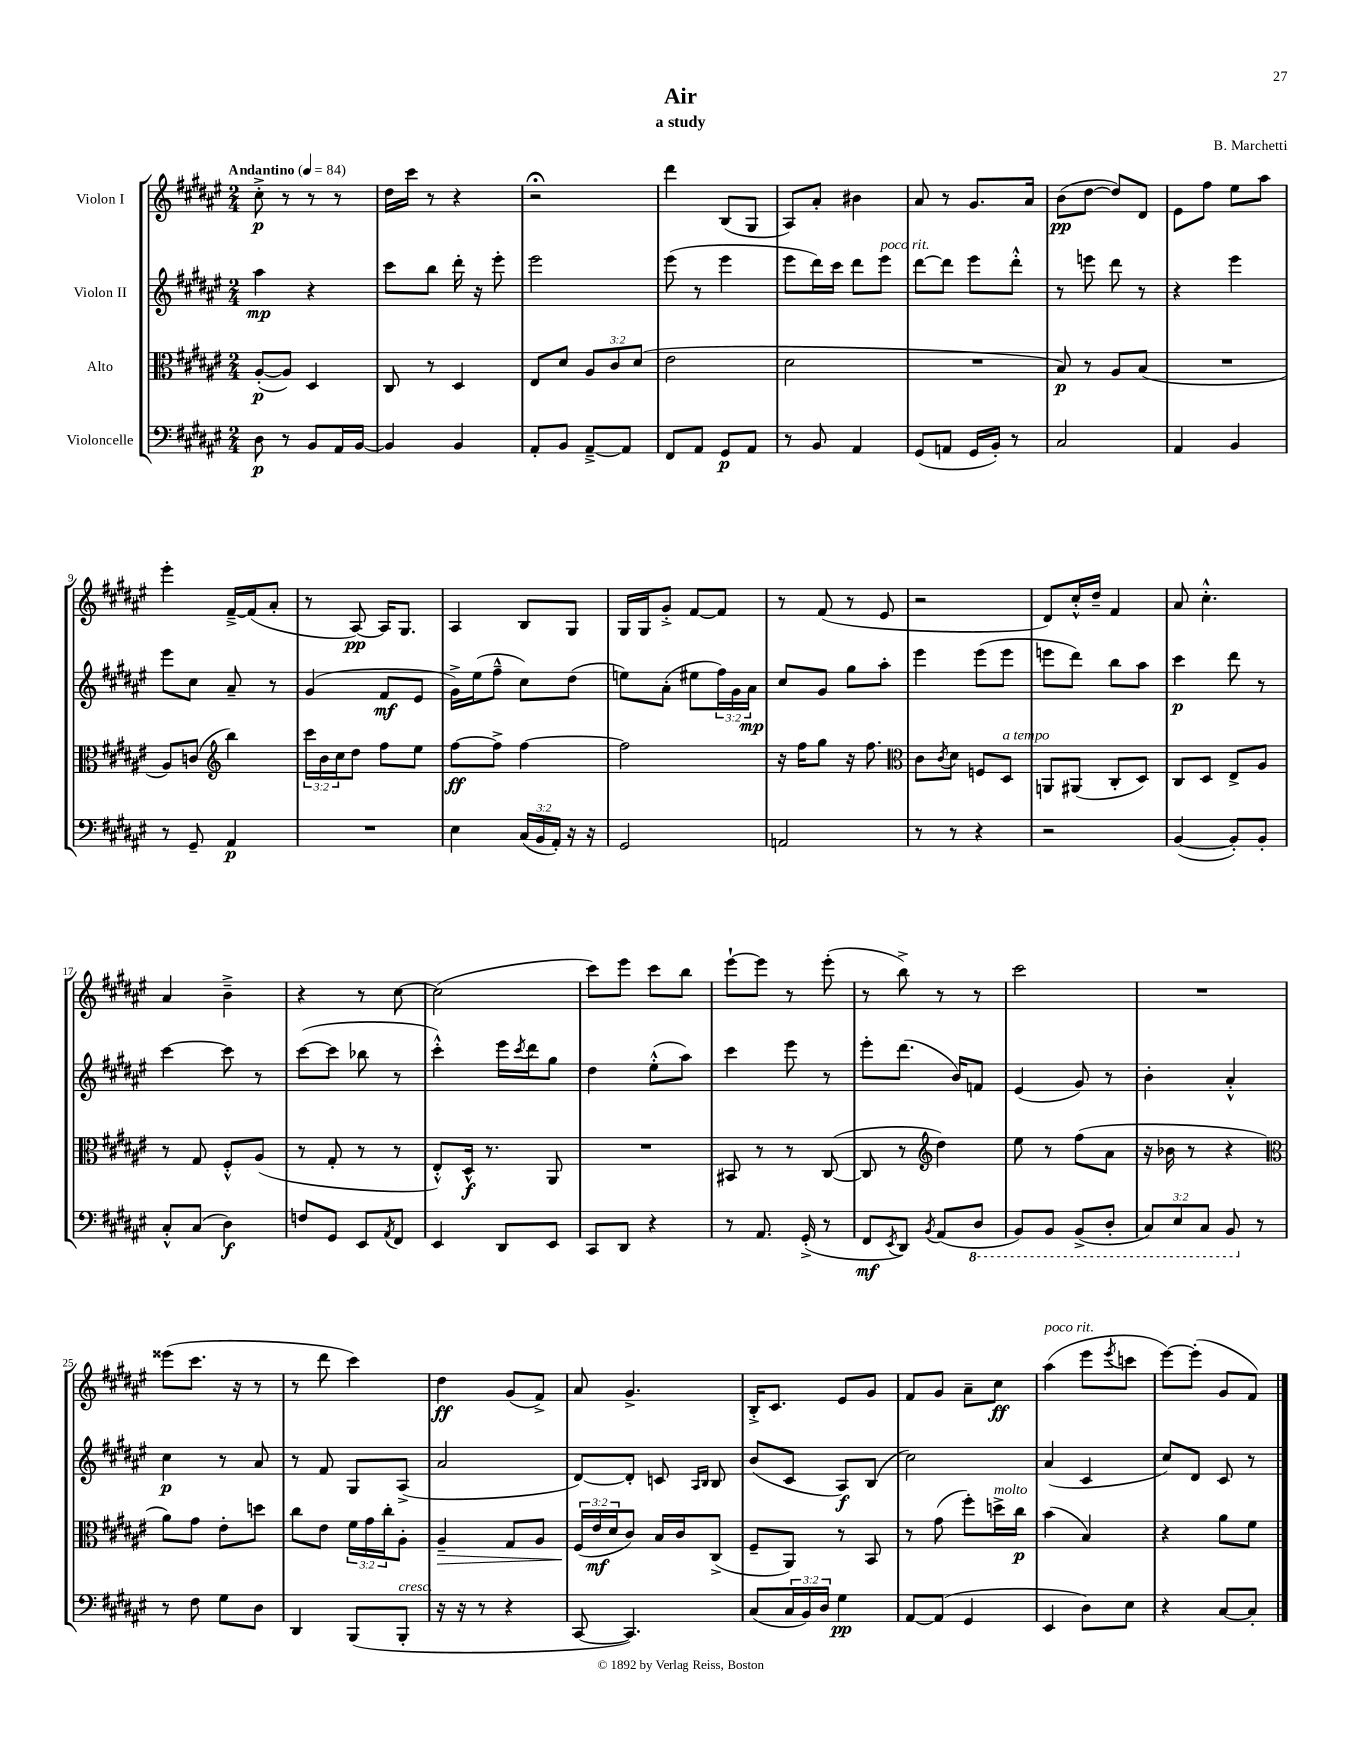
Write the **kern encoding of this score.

**kern	**kern	**kern	**kern
*staff4	*staff3	*staff2	*staff1
*clefF4	*clefC3	*clefG2	*clefG2
*k[f#c#g#d#a#e#]	*k[f#c#g#d#a#e#]	*k[f#c#g#d#a#e#]	*k[f#c#g#d#a#e#]
*M2/4	*M2/4	*M2/4	*M2/4
*MM84	*MM84	*MM84	*MM84
8D#\	([8A#'/L	4aa#\	8cc#'^\
8r	8A#/]J)	.	8r
8BB/L	4D#/	4r	8r
16AA#/L	.	.	8r
[16BB/JJ	.	.	.
=	=	=	=
4BB/]	8C#/	8ccc#\L	16dd#\LL
.	.	.	16ccc#\JJ
.	8r	8bb\J	8r
4BB/	4D#/	16ddd#'\	4r
.	.	16r	.
.	.	8eee#'\	.
=	=	=	=
8AA#'/L	8E#/L	2eee#\	2r;
8BB/J	8d#/J	.	.
[8AA#~^/L	12A#/L	.	.
.	12c#/	.	.
8AA#/]J	.	.	.
.	(12d#/J	.	.
=	=	=	=
8FF#/L	2e#\	(8eee#\	4ddd#\
8AA#/J	.	8r	.
8GG#/L	.	4eee#\	(8B/L
8AA#/J	.	.	8G#/J
=	=	=	=
8r	2d#\	8eee#\L	8A#/L)
8BB/	.	16ddd#\L)	8a#'/J
.	.	16ccc#\JJ	.
4AA#/	.	8ddd#\L	4b#\
.	.	8eee#\J	.
=	=	=	=
(8GG#/L	2r	[8ddd#\L	8a#/
8AA/J	.	8ddd#\]J	8r
16GG#/LL	.	8eee#\L	8.g#/L
16BB'/JJ)	.	.	.
8r	.	8ddd#'^^\J	.
.	.	.	16a#/Jk
=	=	=	=
2C#/	8B/)	8r	(8b\L
.	8r	8eee\	[8dd#\J
.	8A#/L	8ddd#\	8dd#/]L)
.	(8B/J	8r	8d#/J
=	=	=	=
4AA#/	2r	4r	8e#\L
.	.	.	8ff#\J
4BB/	.	4eee#\	8ee#\L
.	.	.	8aa#\J
=	=	=	=
8r	8A#/L)	8eee#\L	4eee#'\
8GG#~/	(8c/J	8cc#\J	.
*	*clefG2	*	*
4AA#/	4bb\)	8a#~/	[16f#~^/LL
.	.	.	(16f#/]J
.	.	8r	8a#'/J
=	=	=	=
2r	24ccc#\LL	(4g#/	8r
.	24b\	.	.
.	24cc#\J	.	.
.	8dd#\J	.	[8A#/)
.	8ff#\L	8f#/L	16A#/]LK
.	.	.	8.G#/J
.	8ee#\J	8e#/J	.
=	=	=	=
4E#\	[8ff#\L	16g#^\LL)	4A#/
.	.	(16ee#\J	.
.	8ff#^\]J	8ff#~^^\J	.
(24C#/LL	[4ff#\	8cc#\L)	8B/L
24BB/	.	.	.
24AA#'/JJ)	.	.	.
16r	.	(8dd#\J	8G#/J
16r	.	.	.
=	=	=	=
2GG#/	2ff#\]	8ee\L)	16G#/LL
.	.	.	16G#/J
.	.	(8a#'\J	8g#'^/J
.	.	8ee#\L	[8f#/L
.	.	24ff#\L)	8f#/]J
.	.	24g#\	.
.	.	24a#\JJ	.
=	=	=	=
2AA/	16r	8cc#/L	8r
.	16ff#\LK	.	.
.	8gg#\J	8g#/J	(8f#/
.	16r	8gg#\L	8r
.	8.ff#\	.	.
.	.	8aa#'\J	8e#/
=	=	=	=
*	*clefC3	*	*
8r	8c#\L	4eee#\	2r
.	8qc#/	.	.
8r	8d#\J	.	.
4r	8F/L	(8eee#\L	.
.	8D#/J	8eee#\J	.
=	=	=	=
2r	8AA/L	8eee\L	8d#/L)
.	(8AA#/J	8ddd#\J)	16cc#'^^/L
.	.	.	16dd#~/JJ
.	8C#'/L	8bb\L	4f#/
.	8D#/J)	8aa#\J	.
=	=	=	=
([4BB/	8C#/L	4ccc#\	8a#/
.	8D#/J	.	4.cc#'^^\
8BB'/]L)	8E#^/L	8ddd#\	.
8BB'/J	8A#/J	8r	.
=	=	=	=
8C#'^^/L	8r	[4ccc#\	4a#/
(8C#/J	8G#/	.	.
4D#\)	8F#'^^/L	8ccc#\]	4b~^\
.	(8A#/J	8r	.
=	=	=	=
8F/L	8r	([8ccc#\L	4r
8GG#/J	8G#'/	8ccc#\]J	.
8EE#/L	8r	8bb-\	8r
8qAA#/	.	.	.
8FF#/J	8r	8r	[8cc#\
=	=	=	=
4EE#/	8E#'^^/L)	4ccc#'^^\)	(2cc#\]
.	16D#^^/Jk	.	.
.	8.r	.	.
8DD#/L	.	16eee#\LL	.
.	.	8qccc#/	.
.	.	16ddd#\J	.
8EE#/J	8AA#/	8gg#\J	.
=	=	=	=
8CC#/L	2r	4dd#\	8ccc#\L)
8DD#/J	.	.	8eee#\J
4r	.	(8ee#'^^\L	8ccc#\L
.	.	8aa#\J)	8bb\J
=	=	=	=
8r	8BB#/	4ccc#\	[8eee#`\L
8.AA#/	8r	.	8eee#\]J
.	8r	8eee#\	8r
(16GG#'^/	.	.	.
8r	([8C#/	8r	(8eee#'\
=	=	=	=
8FF#/L	8C#/]	8eee#'\L	8r
8qEE#/	.	.	.
8DD#/J)	8r	(8.ddd#\J	8bb^\)
*	*clefG2	*	*
8qBB/	.	.	.
(8AA#/L	4dd#\)	.	8r
.	.	16b/LK)	.
8DD#/J	.	8f/J	8r
=	=	=	=
8BBB/L)	8ee#\	(4e#/	2ccc#\
8BBB/J	8r	.	.
(8BBB^/L	(8ff#\L	8g#/)	.
8DD#'/J	8a#\J	8r	.
=	=	=	=
12CC#/L)	16r	4b'\	2r
.	16b-\	.	.
12EE#/	.	.	.
.	8r	.	.
12CC#/J	.	.	.
8BBB/	4r	4a#'^^/	.
8r	.	.	.
=	=	=	=
*	*clefC3	*	*
8r	8a#\L)	4cc#\	(8eee##\L
8F#\	8g#\J	.	8.ccc#\J
8G#\L	8e#'\L	8r	.
.	.	.	16r
8D#\J	8dd\J	8a#/	8r
=	=	=	=
4DD#/	8cc#\L	8r	8r
.	8e#\J	8f#/	8ddd#\
(8BBB/L	24f#\LL	8G#/L	4ccc#\)
.	24g#\	.	.
.	24cc#'\J	.	.
8BBB'/J	8A#'\J	(8A#^/J	.
=	=	=	=
16r	4A#~/	2a#/	4dd#\
16r	.	.	.
8r	.	.	.
4r	8G#/L	.	(8g#/L
.	8A#/J	.	8f#^/J)
=	=	=	=
[8CC#/	(24F#/LL	[8d#/L)	8a#/
.	24e#/	.	.
.	24d#/J	.	.
4.CC#/])	8c#/J)	8d#'/]J	4.g#^/
.	16B/LL	8c/	.
.	16c#/J	.	.
.	.	16qqA#/LL	.
.	.	16qqB/JJ	.
.	(8C#^/J	8B/	.
=	=	=	=
(8C#/L	8F#~/L	(8b/L	16B'^/LK
.	.	.	8.c#/J
24C#/L	8AA#/J)	8c#/J	.
24BB/)	.	.	.
24D#/JJ	.	.	.
4G#\	8r	8A#/L)	8e#/L
.	8BB/	(8B/J	8g#/J
=	=	=	=
[8AA#/L	8r	2cc#\)	8f#/L
(8AA#/]J	(8g#\	.	8g#/J
4GG#/	8ff#'\L)	.	8a#~\L
.	16dd^\L	.	8cc#\J
.	16cc#\JJ	.	.
=	=	=	=
4EE#/	(4b\	(4a#/	(4aa#\
8D#\L)	4B/)	4c#/	8eee#\L
.	.	.	8qeee#/
8E#\J	.	.	8ccc\J
=	=	=	=
4r	4r	8cc#/L)	[8eee#\L)
.	.	8d#/J	(8eee#'\]J
[8C#/L	8a#\L	8c#/	8g#/L
8C#'/]J	8f#\J	8r	8f#/J)
==	==	==	==
*-	*-	*-	*-
